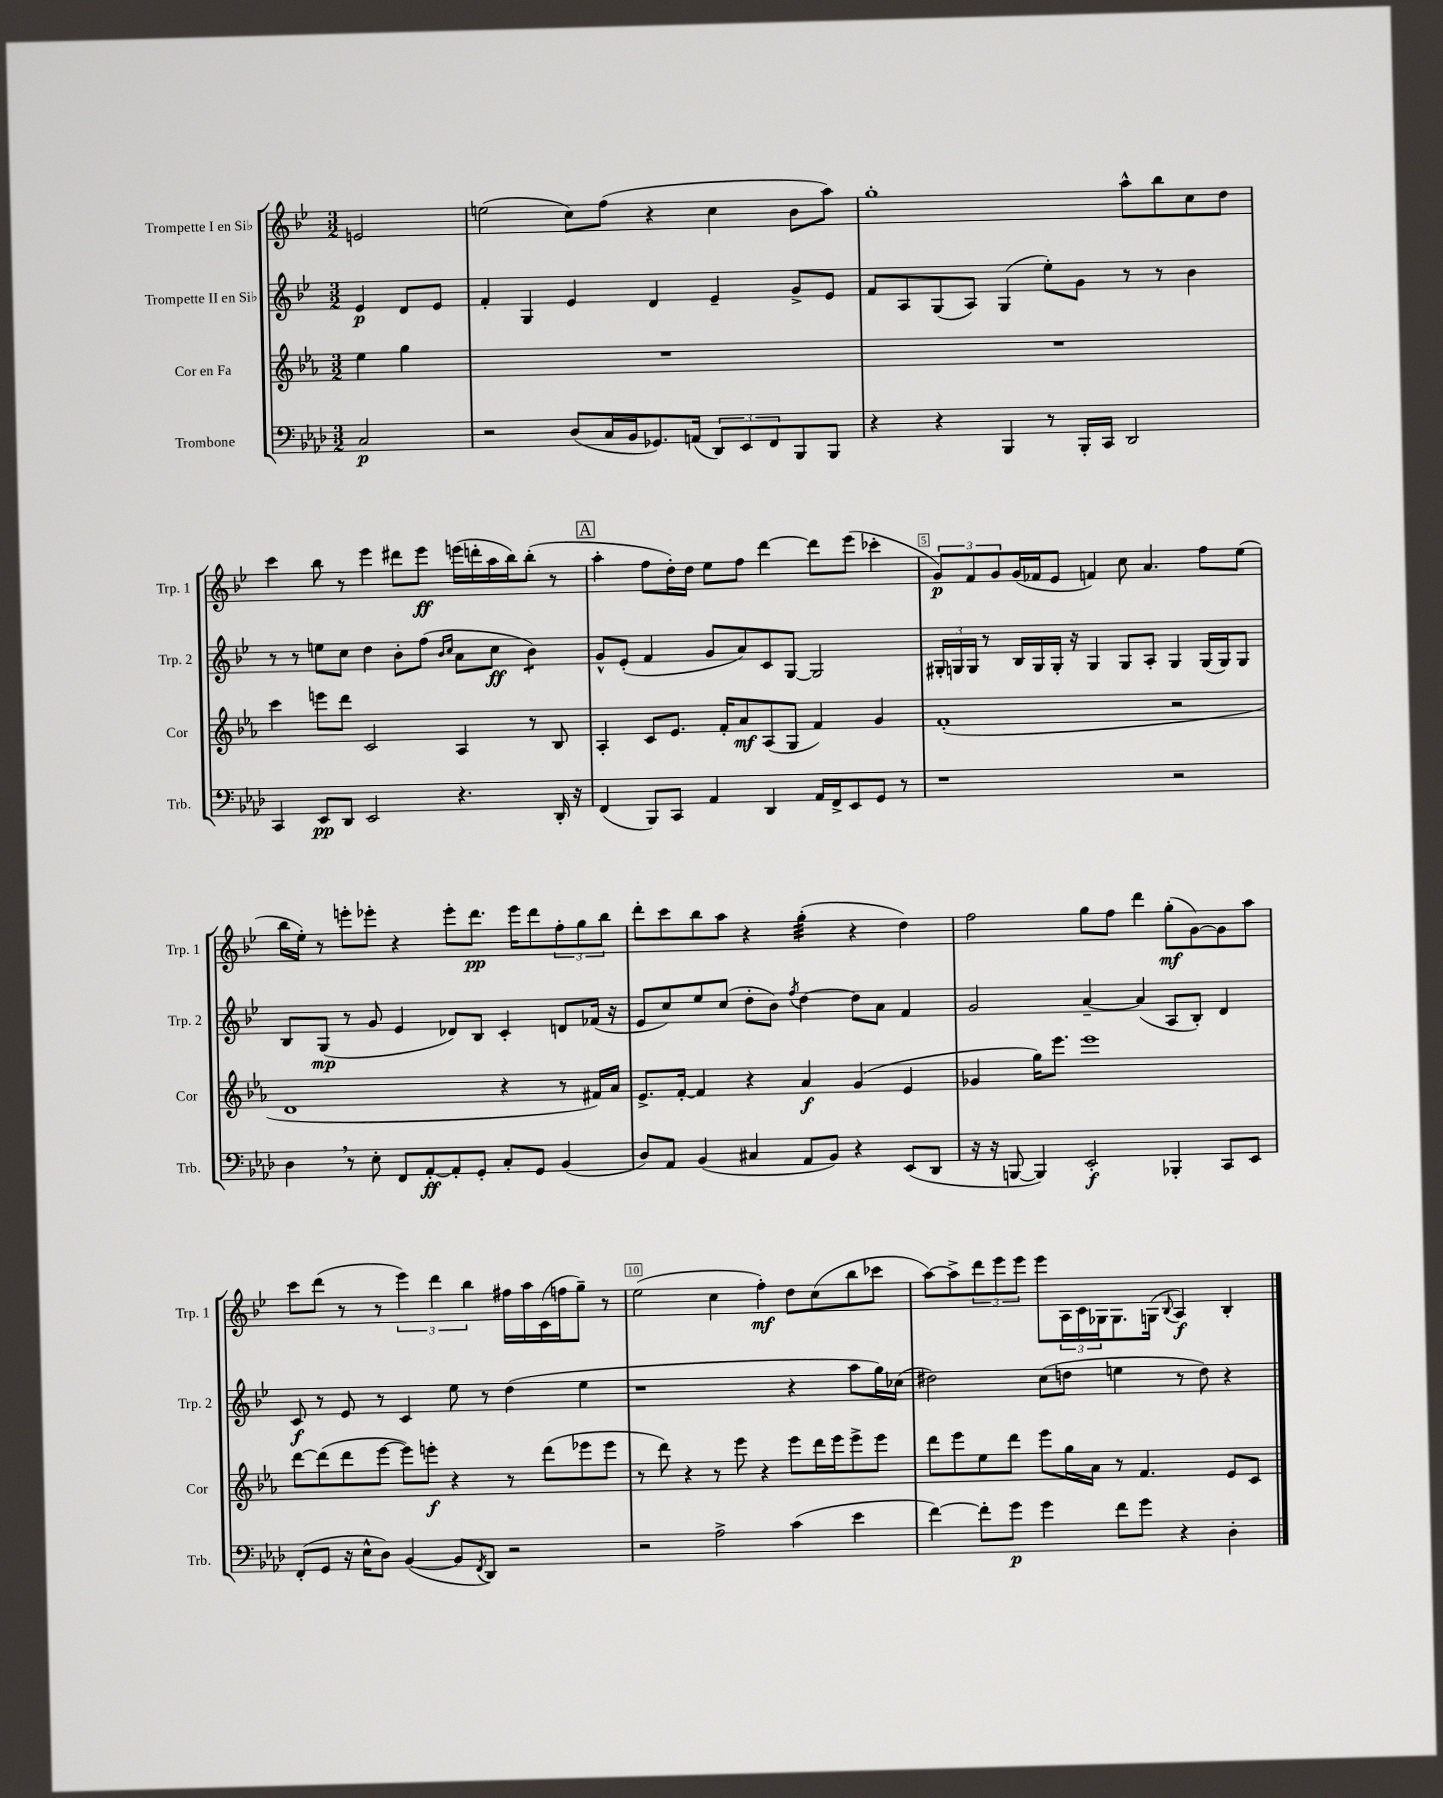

**kern	**kern	**kern	**kern
*staff4	*staff3	*staff2	*staff1
*clefF4	*clefG2	*clefG2	*clefG2
*k[b-e-a-d-]	*k[b-e-a-]	*k[b-e-]	*k[b-e-]
*M3/2	*M3/2	*M3/2	*M3/2
2C	4ee-	4e-	2e
.	4gg	8d	.
.	.	8e-	.
=	=	=	=
2r	1.r	4f'	(2ee
.	.	4G	.
(8D-	.	4e-	8cc)
16C	.	.	(8ff
16BB-	.	.	.
8.GG-)	.	4d	4r
(16AA	.	.	.
12DD-)	.	4e-~	4cc
12EE-	.	.	.
12FF	.	.	.
8BBB-	.	8g^	8b-
8BBB-	.	8e-	8aa)
=	=	=	=
4r	1.r	8f	1gg'
.	.	8A	.
4r	.	(8G	.
.	.	8A)	.
4BBB-	.	(4G	.
8r	.	8ee-')	.
16BBB-'	.	8g	.
16CC	.	.	.
2DD-	.	8r	8aa^^
.	.	8r	8bb-
.	.	4b-	8cc
.	.	.	8dd
=	=	=	=
4CC	4ccc	8r	4ccc
.	.	8r	.
8EE-	8eee	8ee	8bb-
8DD-	8ddd	8cc	8r
2EE-	2c	4dd	4eee-
.	.	8b-'	8ddd#
.	.	(8ff	8eee-
.	.	16qqb-	.
.	.	16qqcc	.
4.r	4A-	8a	(16eee
.	.	.	16ddd'
.	.	8cc	16aa
.	.	.	16bb-)
.	8r	4b-)	(8bb-'
16DD-'	8B-	.	8r
16r	.	.	.
=	=	=	=
(4FF	4A-'	8g^^	4aa'
.	.	(8e-'	.
8BBB-)	8c	4f	8ff
8CC	8.e-	.	16dd')
.	.	.	16dd
4AA-	.	8g	8ee-
.	16f'	.	.
.	8a-	8a)	8ff
4DD-	(8A-	8c	[4ddd
.	8G	[8G	.
16AA-	4f)	2G]	8ddd]
16FF^	.	.	.
8EE-	.	.	(8eee-
8GG	4g	.	4ccc-'
8r	.	.	.
=	=	=	=
1r	(1f'	24G#'	12g)
.	.	24G	.
.	.	24G	12f
.	.	8r	.
.	.	.	12g
.	.	16B-	(16g
.	.	16G	16f-
.	.	16G'	8e-
.	.	16r	.
.	.	4G	4f)
.	.	8G	8cc
.	.	8A'	4.a
2r	2r	4G	.
.	.	(16G	8ff
.	.	16G)	.
.	.	8G	(8ee-
=	=	=	=
4D-	1d	8B-	16bb-
.	.	.	16ee-')
.	.	(8G	8r
8r	.	8r	8eee'
8E-'	.	8g	8eee-'
8FF	.	4e-	4r
[8AA-'	.	.	.
8AA-']	.	8d-)	8eee-'
8GG'	.	8B-	8.ddd
8C'	4r	4c'	.
.	.	.	16eee-
8GG	.	.	8ddd
(4BB-	8r	8d	12ff'
.	.	.	12gg
.	16f#)	(16f-	.
.	.	.	12bb-
.	16a-	16r	.
=	=	=	=
8D-)	8.e-^	8e-	8ddd'
8AA-	.	8cc)	8ccc
.	[16f'	.	.
(4BB-	4f]	8ee-	8bb-
.	.	(8cc	8aa
4C#	4r	8dd'	4r
.	.	8b-)	.
.	.	8qff	.
8AA-	4a-	[4dd	(4gg'
8BB-)	.	.	.
4r	(4g	8dd]	4r
.	.	8a	.
(8EE-	4e-	4f	4dd)
8DD-	.	.	.
=	=	=	=
16r	4g-	2g	2ff
16r	.	.	.
[8BBB	.	.	.
4BBB])	16gg)	.	.
.	8.eee-	.	.
2EE-'	1eee-	[4a~	8gg
.	.	.	8ff
.	.	(4a]	4ddd
4BBB-'	.	8A	(8gg'
.	.	8B-')	[8g)
8CC	.	4d	8g]
8EE-	.	.	8aa
=	=	=	=
(8FF'	[8ddd	8c	8ccc
8GG	(8ddd]	8r	(8ddd
16r	8ddd	8e-	8r
16E-^^	.	.	.
8D-)	[8eee-	8r	8r
([4BB-	8eee-])	4c	6eee-)
.	8eee'	.	.
.	.	.	6ddd
8BB-]	4r	8ee-	.
.	.	.	6bb-
8qFF	.	.	.
8DD-)	.	8r	.
2r	8r	(4dd	16ff#
.	.	.	16aa
.	(8ddd	.	(16c
.	.	.	16ff
.	8eee-	4ee-	8gg~)
.	8eee-	.	8r
=	=	=	=
2r	8r	1r	(2ee-
.	8ddd)	.	.
.	4r	.	.
2A-^	8r	.	4cc
.	8eee-	.	.
.	4r	.	4ff')
(4c	8eee-	4r	8dd
.	16ddd	.	(8cc
.	16eee-	.	.
4e-	8eee-^	8aa	8bb-
.	8eee-	16gg)	8ccc-
.	.	(16cc-	.
=	=	=	=
[4f)	8ddd	2dd#)	[8aa)
.	8eee-	.	8aa^]
8f']	8ee-	.	12ddd
.	.	.	12eee-
8g	8ddd	.	.
.	.	.	12eee-
4g	8eee-	(8cc	8eee-
.	16gg	8dd	24A
.	.	.	24c
.	16a-	.	.
.	.	.	24G-
8f	8r	4ee	8.G-
8g	4.f	.	.
.	.	.	(16G
.	.	.	8qqB-
4r	.	8r	4A)
.	.	8dd)	.
4D-'	8e-	4r	4B-'
.	8c	.	.
==	==	==	==
*-	*-	*-	*-
